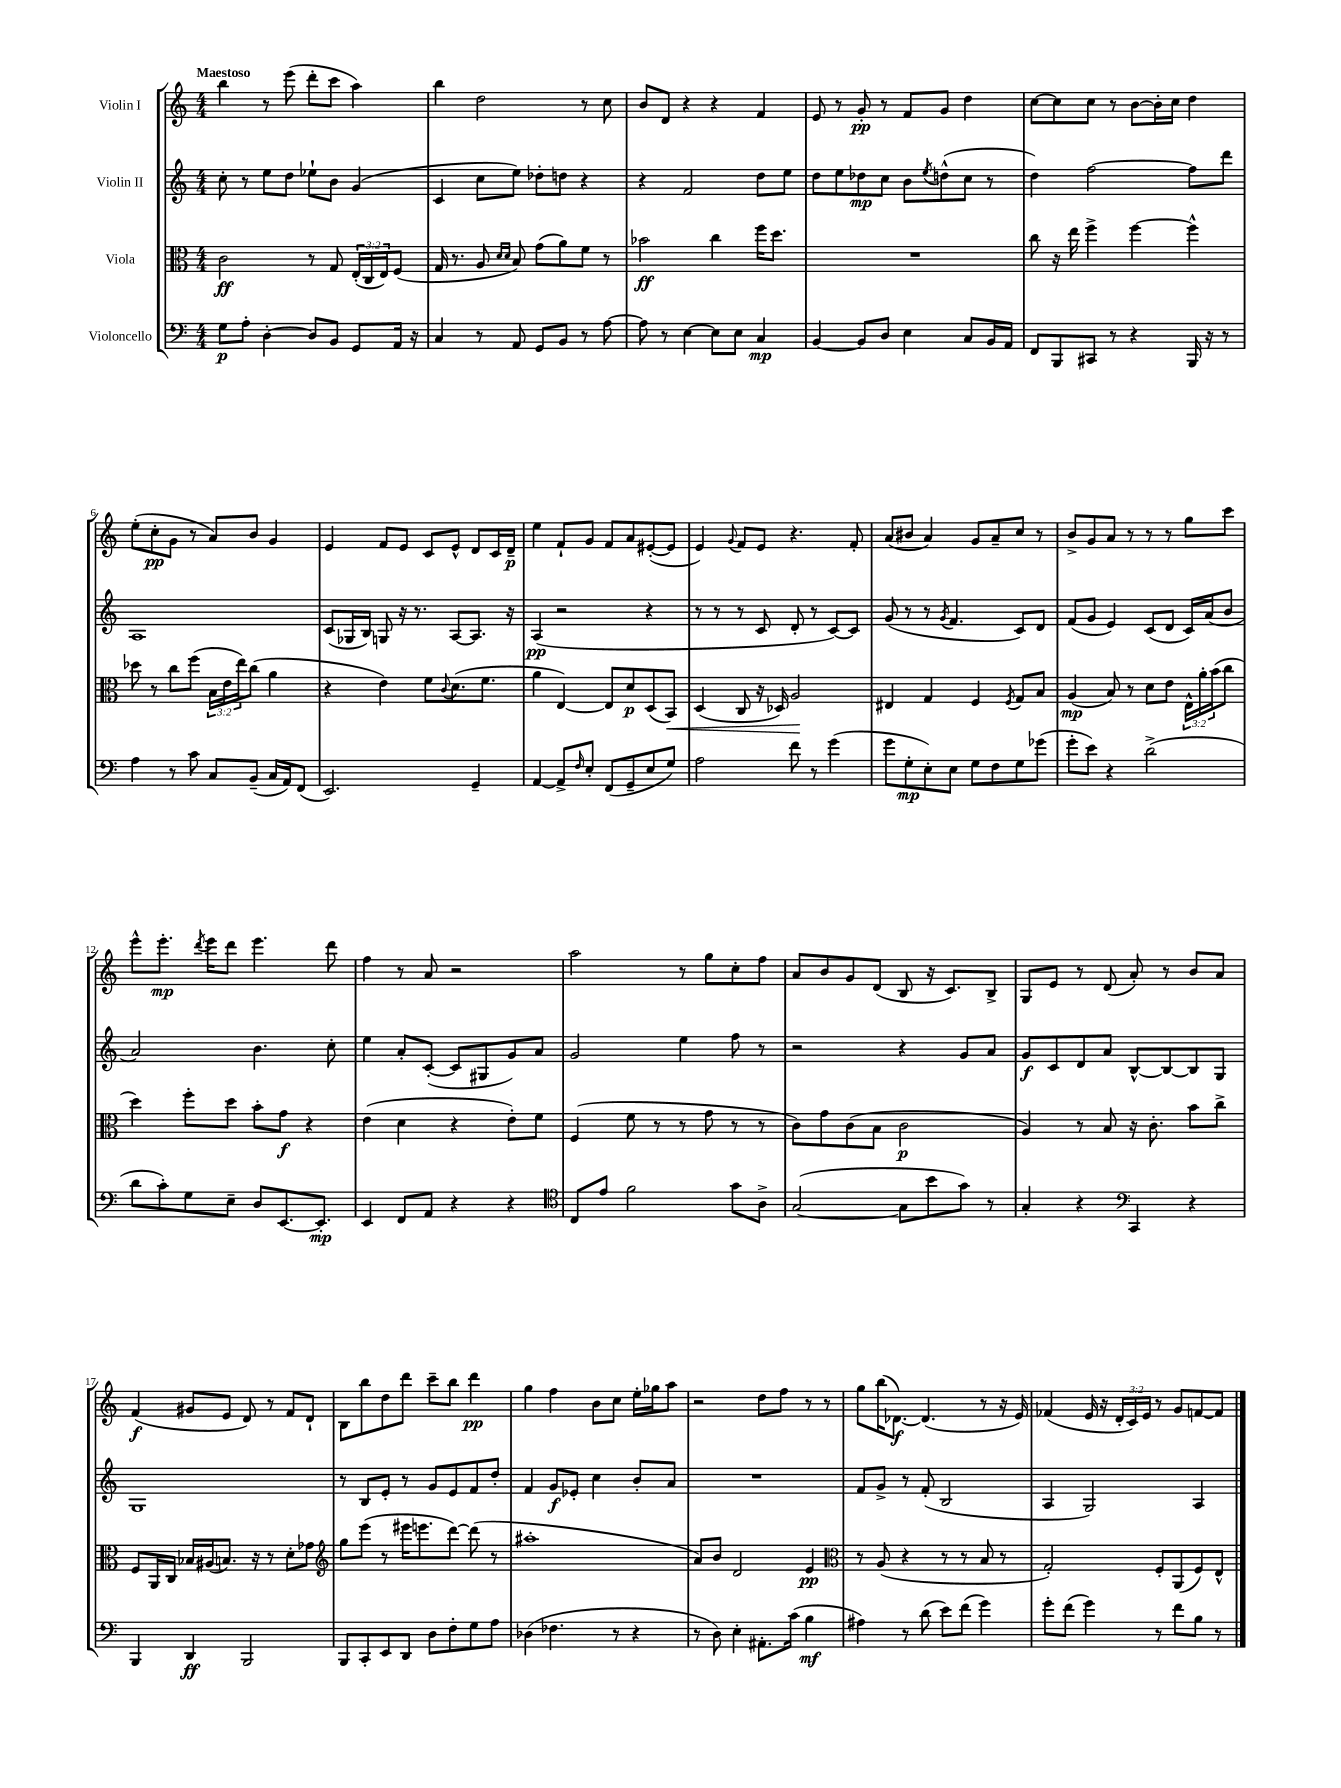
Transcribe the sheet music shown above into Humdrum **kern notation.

**kern	**kern	**kern	**kern
*staff4	*staff3	*staff2	*staff1
*clefF4	*clefC3	*clefG2	*clefG2
*k[]	*k[]	*k[]	*k[]
*M4/4	*M4/4	*M4/4	*M4/4
8G\L	2c\	8cc'\	4bb\
8A'\J	.	8r	.
[4D'\	.	8ee\L	8r
.	.	8dd\J	(8eee\
8D/]L	8r	8ee-`\L	8ddd'\L
8BB/J	8G/	8b\J	8ccc\J
8GG/L	(24E'/LL	(4g/	4aa\)
.	24C/	.	.
.	24E/J)	.	.
16AA/Jk	(8F/J	.	.
16r	.	.	.
=	=	=	=
4C/	16G/	4c/	4bb\
.	8.r	.	.
8r	8A/	8cc\L	2dd\
.	16qqd/LL	.	.
.	16qqd/JJ	.	.
8AA/	8B/)	8ee\J)	.
8GG/L	(8g\L	8dd-'\L	.
8BB/J	8a\)	8dd\J	.
8r	8f\J	4r	8r
[8A\	8r	.	8cc\
=	=	=	=
8A\]	2b-\	4r	8b/L
8r	.	.	8d/J
[4E\	.	2f/	4r
8E\]L	4cc\	.	4r
8E\J	.	.	.
4C/	16ff\LK	8dd\L	4f/
.	8.dd\J	.	.
.	.	8ee\J	.
=	=	=	=
[4BB/	1r	8dd\L	8e/
.	.	8ee\	8r
8BB/]L	.	8dd-\	8g'/
8D/J	.	8cc\J	8r
4E\	.	8b\L	8f/L
.	.	8qee/	.
.	.	(8dd^^\	8g/J
8C/L	.	8cc\J	4dd\
16BB/L	.	8r	.
16AA/JJ	.	.	.
=	=	=	=
8FF/L	8cc\	4dd\)	[8cc\L
8BBB/	16r	.	8cc\]
.	16ee\	.	.
8CC#/J	4ff^\	[2ff\	8cc\J
8r	.	.	8r
4r	[4ff\	.	[8b\L
.	.	.	16b'\]L
.	.	.	16cc\JJ
16BBB/	4ff^^\]	8ff\]L	4dd\
16r	.	.	.
8r	.	8ddd\J	.
=	=	=	=
4A\	8dd-\	1A	(8ee'\L
.	8r	.	8cc'\
8r	8cc\L	.	8g\J
8c\	(8ff\J	.	8r
8C/L	24B\LL	.	8a/L)
.	24e\	.	.
.	24ee\J)	.	.
(8BB~/J	(8cc\J	.	8b/J
16C/LL	4a\	.	4g/
16AA/J)	.	.	.
(8FF/J	.	.	.
=	=	=	=
2.EE/)	4r	(8c/L	4e/
.	.	16G-/L	.
.	.	16B/JJ)	.
.	4e\)	8G/	8f/L
.	.	16r	8e/J
.	.	8.r	.
.	8f\L	.	8c/L
.	8qqc/	.	.
.	(8.d\	[8A/L	8e^^/J
4GG~/	.	8.A/]J	8d/L
.	8.f\J	.	.
.	.	.	16c/L
.	.	16r	16d~/JJ
=	=	=	=
[4AA/	4a\	(4A/	4ee\
8AA^/]L	[4E/)	2r	8f`/L
16qqF/	.	.	.
8E'/J	.	.	8g/J
(8FF/L	8E/]L	.	8f/L
8GG~/	8d/	.	8a/
8E/	(8D/	4r	([8e#'/
8G/J)	8BB/J)	.	8e#/]J
=	=	=	=
2A\	(4D/	8r	4e/)
.	.	8r	.
.	.	.	8qqg/
.	8C/	8r	8f/L
.	16r	8c/	8e/J
.	16D-/)	.	.
8f\	2A/	8d'/	4.r
8r	.	8r	.
(4g\	.	[8c/L)	.
.	.	8c/]J	8f'/
=	=	=	=
8g\L	4E#/	(8g/	(8a/L
8G'\	.	8r	8b#/J
8E'\)	4G/	8r	4a/)
.	.	8qg/	.
8E\J	.	4.f/	.
8G\L	4F/	.	8g/L
8F\	.	.	8a~/
.	8qF/	.	.
8G\	8G/L	8c/L)	8cc/J
(8g-\J	8B/J	8d/J	8r
=	=	=	=
8g'\L	(4A/	(8f/L	8b^/L
8e\J)	.	8g/J	8g/
4r	8B/)	4e/)	8a/J
.	8r	.	8r
(2d^\	8d\L	(8c/L	8r
.	8e\J	8d/J	8r
.	24E^^\LL	16c/LL)	8gg\L
.	24a'\	.	.
.	.	(16a/J	.
.	(24b\J	.	.
.	8cc\J	8b/J	8ccc\J
=	=	=	=
8d\L	4dd\)	2a/)	8eee^^\L
8c'\)	.	.	8.eee'\J
8G\	8ff'\L	.	.
.	.	.	8qddd/
.	.	.	16eee\LK
8E~\J	8dd\J	.	8ddd\J
8D/L	8b'\L	4.b\	4.eee\
[8.EE/	8g\J	.	.
.	4r	.	.
8.EE'/]J	.	.	.
.	.	8cc'\	8ddd\
=	=	=	=
4EE/	(4e\	4ee\	4ff\
8FF/L	4d\	8a'/L	8r
8AA/J	.	([8c'/J	8a/
4r	4r	8c/]L	2r
.	.	8G#/	.
4r	8e'\L)	8g/)	.
.	8f\J	8a/J	.
=	=	=	=
*clefC4	*	*	*
8C/L	(4F/	2g/	2aa\
8e/J	.	.	.
2f\	8f\	.	.
.	8r	.	.
.	8r	4ee\	8r
.	8g\	.	8gg\L
8g\L	8r	8ff\	8cc'\
8A^\J	8r	8r	8ff\J
=	=	=	=
([2G/	8c\L)	2r	8a/L
.	8g\	.	8b/
.	(8c\	.	8g/
.	8B\J	.	(8d/J
8G\]L	2c\	4r	8B/
8b\	.	.	16r
.	.	.	8.c/L)
8g\J)	.	8g/L	.
8r	.	8a/J	8B^/J
=	=	=	=
4G'/	4A/)	8g/L	8G/L
.	.	8c/	8e/J
4r	8r	8d/	8r
.	8B/	8a/J	(8d/
*clefF4	*	*	*
4CC/	16r	[8B^^/L	8a'/)
.	8.c'\	.	.
.	.	8B/_	8r
4r	8b\L	8B/]	8b/L
.	8cc^\J	8G/J	8a/J
=	=	=	=
4BBB/	8F/L	1G	(4f/
.	16AA/L	.	.
.	16C/JJ	.	.
4DD/	16B-/LL	.	8g#/L
.	(16A#/J	.	.
.	8.B/J)	.	8e/J
2BBB/	.	.	8d/)
.	16r	.	.
.	8r	.	8r
.	8d'\L	.	8f/L
.	8g-\J	.	8d`/J
=	=	=	=
*	*clefG2	*	*
8BBB/L	8gg\L	8r	8B\L
8CC'/	(8eee\J	8B/L	8bb\
8EE/	8r	8e'/J	8dd\
8DD/J	16eee#\LK	8r	8ddd\J
.	8.eee\	.	.
8D\L	.	8g/L	8ccc~\L
8F'\	[8ddd\J)	8e/	8bb\J
8G\	(8ddd\]	8f/	4ddd\
8A\J	8r	8dd'/J	.
=	=	=	=
(4D-\	1aa#'	4f/	4gg\
4.F-\	.	8g/L	4ff\
.	.	8e-'/J	.
.	.	4cc\	8b\L
8r	.	.	8cc\J
4r	.	8b'/L	16ee'\LL
.	.	.	16gg-\J
.	.	8a/J	8aa\J
=	=	=	=
8r	8a/L)	1r	2r
8D\)	8b/J	.	.
4E'\	2d/	.	.
8.AA#'\L	.	.	8dd\L
.	.	.	8ff\J
(16c\Jk	.	.	.
4B\	4e/	.	8r
.	.	.	8r
=	=	=	=
*	*clefC3	*	*
4A#\)	8r	8f/L	8gg\L
.	(8A/	8g^/J	(16bb\K
.	.	.	[8.d-\J)
8r	4r	8r	.
(8d\	.	(8f'/	(4.d-/]
8e\L)	8r	2B/	.
(8f\J	8r	.	.
4g\)	8B/	.	8r
.	8r	.	16r
.	.	.	16e/)
=	=	=	=
8g'\L	2G'/)	4A/	(4f-/
(8f\J	.	.	.
4g\)	.	2G/)	16e/
.	.	.	16r
.	.	.	24d'/LL
.	.	.	24c/)
.	.	.	24e/JJ
8r	8F'/L	.	8r
8f\L	(8AA/	.	8g/L
8B\J	8F/)	4A/	[8f/
8r	8E^^/J	.	8f/]J
==	==	==	==
*-	*-	*-	*-
